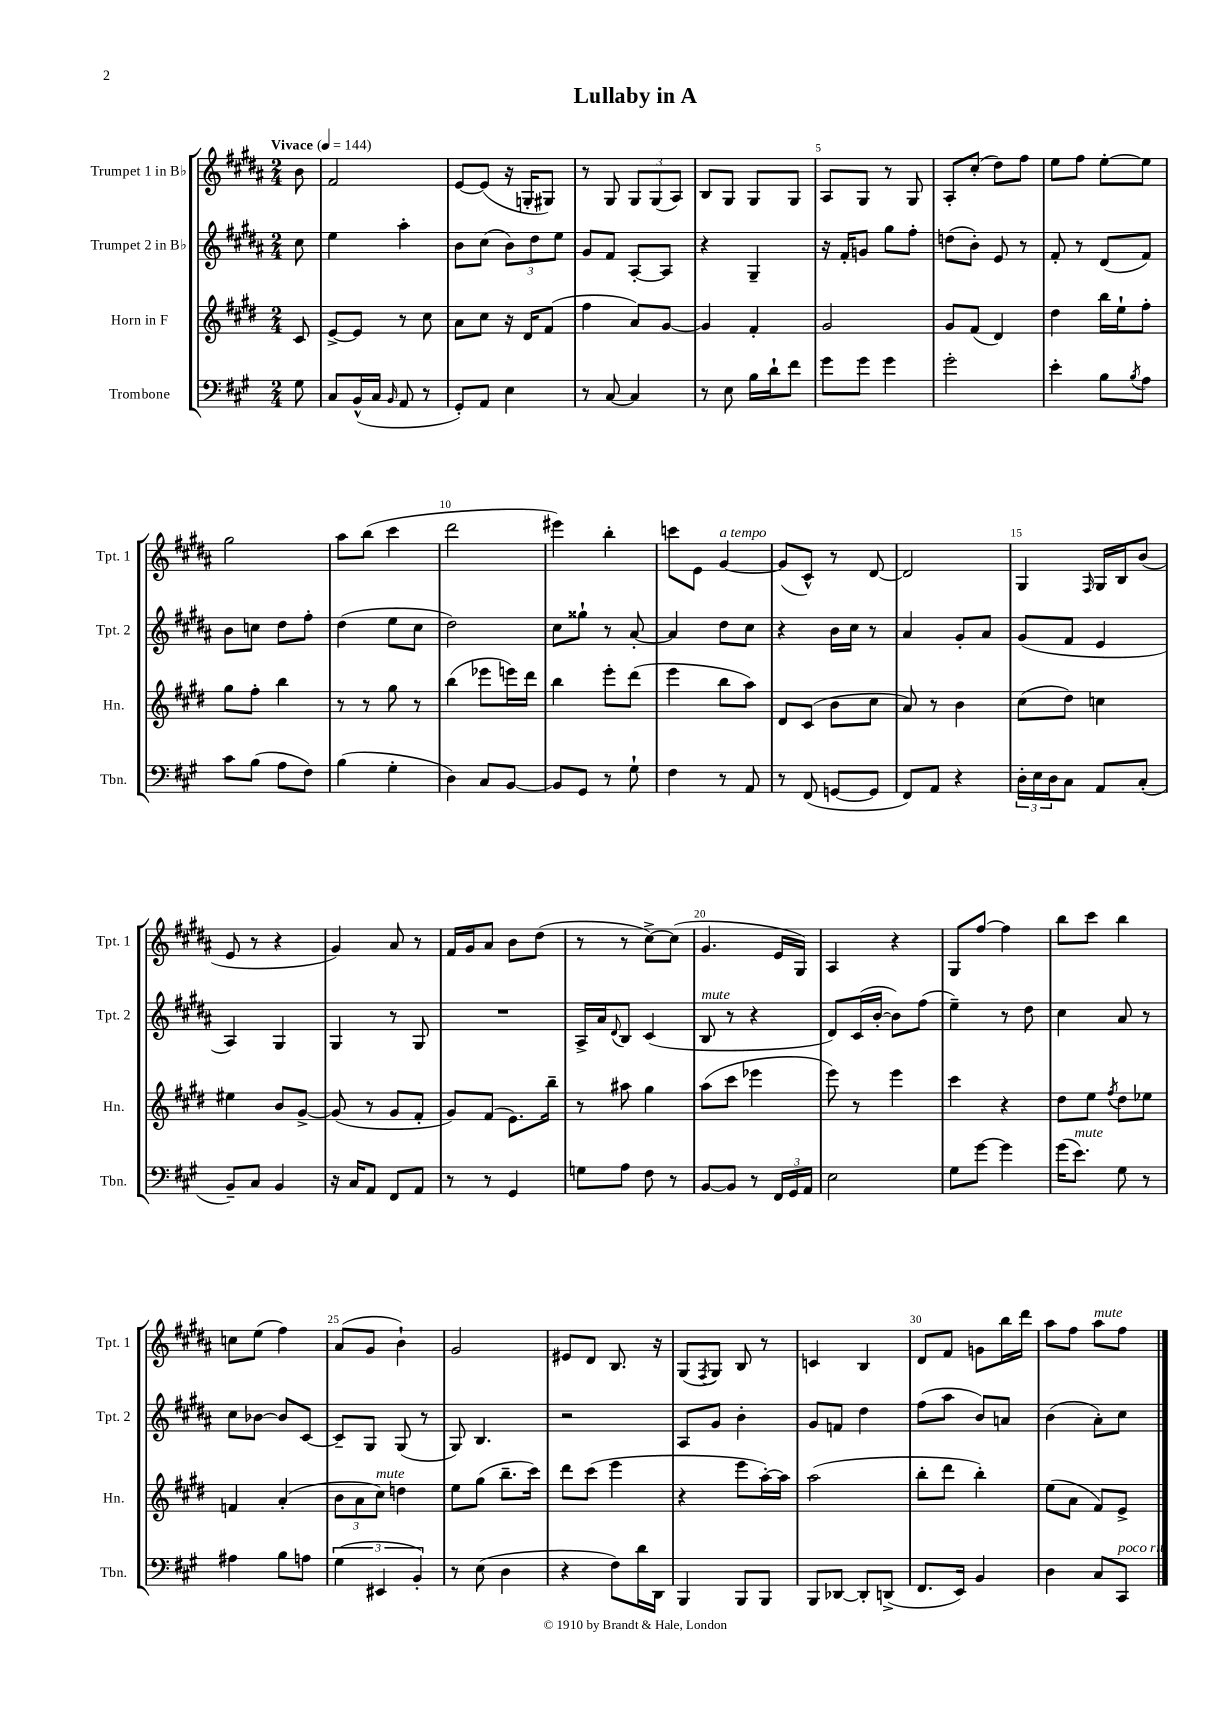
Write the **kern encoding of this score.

**kern	**kern	**kern	**kern
*part4	*part3	*part2	*part1
*staff4	*staff3	*staff2	*staff1
*I"Trombone	*I"Horn in F	*I"Trumpet 2 in B♭	*I"Trumpet 1 in B♭
*I'Tbn.	*I'Hn.	*I'Tpt. 2	*I'Tpt. 1
*clefF4	*clefG2	*clefG2	*clefG2
*k[f#c#g#]	*k[f#c#g#d#]	*k[f#c#g#d#a#]	*k[f#c#g#d#a#]
*M2/4	*M2/4	*M2/4	*M2/4
*MM144	*MM144	*MM144	*MM144
=	=	=	=
!	!	!	!LO:TX:a:B:t=Vivace
8G#\	8c#/	8cc#\	8b\
=1	=1	=1	=1
8C#/L	[8e^/L	4ee\	2f#/
(16BB^^/L	8e/J]	.	.
16C#/JJ	.	.	.
16qqBB/	.	.	.
8AA/	8r	4aa#'\	.
8r	8cc#\	.	.
=2	=2	=2	=2
8GG#'/L)	8a\L	8b\L	[8e/L
8AA/J	8cc#\J	(8cc#\J	(8e/J]
4E\	16r	12b\L)	16r
.	16d#/KL	.	16Gn'/KL
.	.	12dd#\	.
.	(8f#/J	.	8G#X/J)
.	.	12ee\J	.
=3	=3	=3	=3
8r	4ff#\	8g#/L	8r
[8C#/	.	8f#/J	8G#/
4C#/]	8a/L)	[8A#'/L	12G#/L
.	.	.	(12G#/
.	[8g#/J	8A#/J]	.
.	.	.	12A#/J)
=4	=4	=4	=4
8r	4g#/]	4r	8B/L
8E\	.	.	8G#/J
16B\LL	4f#'/	4G#~/	8G#/L
16d`\J	.	.	.
8f#\J	.	.	8G#/J
=5	=5	=5	=5
8g#\L	2g#/	16r	8A#/L
.	.	16f#'/KL	.
8g#\J	.	8gn/J	8G#/J
4g#\	.	8gg#\L	8r
.	.	8ff#'\J	8G#/
=6	=6	=6	=6
2g#'\	8g#/L	(8ddn\L	8A#'/L
.	(8f#/J	8b'\J)	(8cc#'/J
.	4d#/)	8e/	8dd#\L)
.	.	8r	8ff#\J
=7	=7	=7	=7
4e'\	4dd#\	8f#'/	8ee\L
.	.	8r	8ff#\J
8B\L	16bb\LL	(8d#/L	[8ee'\L
.	16ee`\J	.	.
8qB/	.	.	.
8A\J	8ff#'\J	8f#/J)	8ee\J]
!!LO:LB:g=z
=8	=8	=8	=8
8c#\L	8gg#\L	8b\L	2gg#\
(8B\J	8ff#'\J	8ccn\J	.
8A\L	4bb\	8dd#\L	.
8F#\J)	.	8ff#'\J	.
=9	=9	=9	=9
(4B\	8r	(4dd#\	8aa#\L
.	8r	.	(8bb\J
4G#'\	8gg#\	8ee\L	4ccc#\
.	8r	8cc#\J	.
=10	=10	=10	=10
4D\)	(4bb\	2dd#\)	2ddd#\
8C#/L	8eee-X\L	.	.
[8BB/J	16eeen\L)	.	.
.	16ddd#\JJ	.	.
=11	=11	=11	=11
8BB/L]	4bb\	8cc#\L	4eee#X\)
8GG#/J	.	8gg##X`\J	.
8r	8eee'\L	8r	4bb'\
8G#`\	(8ddd#\J	[8a#'/	.
=12	=12	=12	=12
4F#\	4eee\	4a#/]	8cccn\L
.	.	.	8e\J
!	!	!	!LO:TX:a:i:t=a tempo
8r	8bb\L	8dd#\L	[4g#/
8AA/	8aa\J)	8cc#\J	.
=13	=13	=13	=13
8r	8d#/L	4r	(8g#/L]
(8FF#/	(8c#/J	.	8c#^^/J)
[8GGn/L	8b\L	16b\LL	8r
.	.	16cc#\JJ	.
8GG/J]	8cc#\J	8r	[8d#/
=14	=14	=14	=14
8FF#/L)	8a/)	4a#/	2d#/]
8AA/J	8r	.	.
4r	4b\	8g#'/L	.
.	.	8a#/J	.
=15	=15	=15	=15
24D'\LL	(8cc#\L	(8g#/L	4G#/
24E\	.	.	.
24D\J	.	.	.
8C#\J	8dd#\J)	8f#/J	.
.	.	.	16qqF#/
8AA/L	4ccn\	4e/	16G#/LL
.	.	.	16B/J
(8C#'/J	.	.	(8b/J
!!LO:LB:g=z
=16	=16	=16	=16
8BB~/L)	4ee#X\	4A#/)	8e/
8C#/J	.	.	8r
4BB/	8b/L	4G#/	4r
.	[8g#^/J	.	.
=17	=17	=17	=17
16r	(8g#/]	4G#/	4g#/)
16C#/KL	.	.	.
8AA/J	8r	.	.
8FF#/L	8g#/L	8r	8a#/
8AA/J	8f#'/J	8G#/	8r
=18	=18	=18	=18
8r	8g#/L)	2r	16f#/LL
.	.	.	16g#/J
8r	(8f#/J	.	8a#/J
4GG#/	8.e\L)	.	8b\L
.	.	.	(8dd#\J
.	16bb~\Jk	.	.
=19	=19	=19	=19
8Gn\L	8r	16A#^/LL	8r
.	.	16a#/J	.
.	.	8qqd#/	.
8A\J	8aa#X\	8B/J	8r
8F#\	4gg#\	(4c#/	[8cc#^\L)
8r	.	.	(8cc#\J]
=20	=20	=20	=20
!	!	!LO:TX:a:i:t=mute	!
[8BB/L	(8aa\L	8B/	4.g#/
8BB/J]	8ccc#\J	8r	.
8r	4eee-X\	4r	.
24FF#/LL	.	.	16e/LL
24GG#/	.	.	.
.	.	.	16G#/JJ)
24AA/JJ	.	.	.
=21	=21	=21	=21
2E\	8eee\)	8d#/L)	4A#/
.	8r	(16c#/L	.
.	.	[16b'/JJ	.
.	4eee\	8b\L])	4r
.	.	(8ff#\J	.
=22	=22	=22	=22
8G#\L	4ccc#\	4ee~\)	8G#/L
[8g#\J	.	.	[8ff#/J
4g#\]	4r	8r	4ff#\]
.	.	8dd#\	.
=23	=23	=23	=23
(16g#\KL	8dd#\L	4cc#\	8bb\L
!LO:TX:a:i:t=mute	!	!	!
8.e\J)	.	.	.
.	8ee\J	.	8ccc#\J
.	8qff#/	.	.
8G#\	8dd#\L	8a#/	4bb\
8r	8ee-X\J	8r	.
!!LO:LB:g=z
=24	=24	=24	=24
4A#X\	4fn/	8cc#\L	8ccn\L
.	.	[8b-X\J	(8ee\J
8B\L	(4a'/	8b-/L]	4ff#\)
8An\J	.	[8c#/J	.
=25	=25	=25	=25
(6G#\	12b\L	8c#~/L]	(8a#/L
.	12a\	.	.
.	.	8G#/J	8g#/J
!	!LO:TX:a:i:t=mute	!	!
6EE#X/	12cc#\J)	.	.
.	4ddn\	(8G#/	4b`\)
6BB'/)	.	.	.
.	.	8r	.
=26	=26	=26	=26
8r	8ee\L	8G#/)	2g#/
(8E\	(8gg#\J	4.B/	.
4D\	8.bb~\L	.	.
.	16ccc#\Jk)	.	.
=27	=27	=27	=27
4r	8ddd#\L	2r	8e#X/L
.	(8ccc#\J	.	8d#/J
8F#\L)	4eee\	.	8.B/
16d\L	.	.	.
16DD\JJ	.	.	16r
=28	=28	=28	=28
4BBB/	4r	8A#/L	(8G#/L
.	.	.	8qF#/
.	.	8g#/J	8G#/J)
8BBB/L	8eee\L	4b'\	8B/
8BBB/J	[16aa'\L)	.	8r
.	16aa\JJ]	.	.
=29	=29	=29	=29
8BBB/L	(2aa\	8g#/L	4cn/
[8DD-X/J	.	8fn/J	.
8DD-'/L]	.	4dd#\	4B/
(8DDn^/J	.	.	.
=30	=30	=30	=30
8.FF#/L	8bb'\L	(8ff#\L	8d#/L
.	8ddd#\J	8aa#\J	8f#/J
16EE/Jk)	.	.	.
4BB/	4bb'\)	8b/L)	8gn\L
.	.	8an/J	16bb\L
.	.	.	16ddd#\JJ
=31	=31	=31	=31
4D\	(8ee\L	(4b\	8aa#\L
.	8a\J	.	8ff#\J
!	!	!	!LO:TX:a:i:t=mute
8C#/L	8f#/L)	8a#'\L)	8aa#\L
!LO:TX:a:i:t=poco rit.	!	!	!
8CC#/J	8e^/J	8cc#\J	8ff#\J
==	==	==	==
*-	*-	*-	*-
